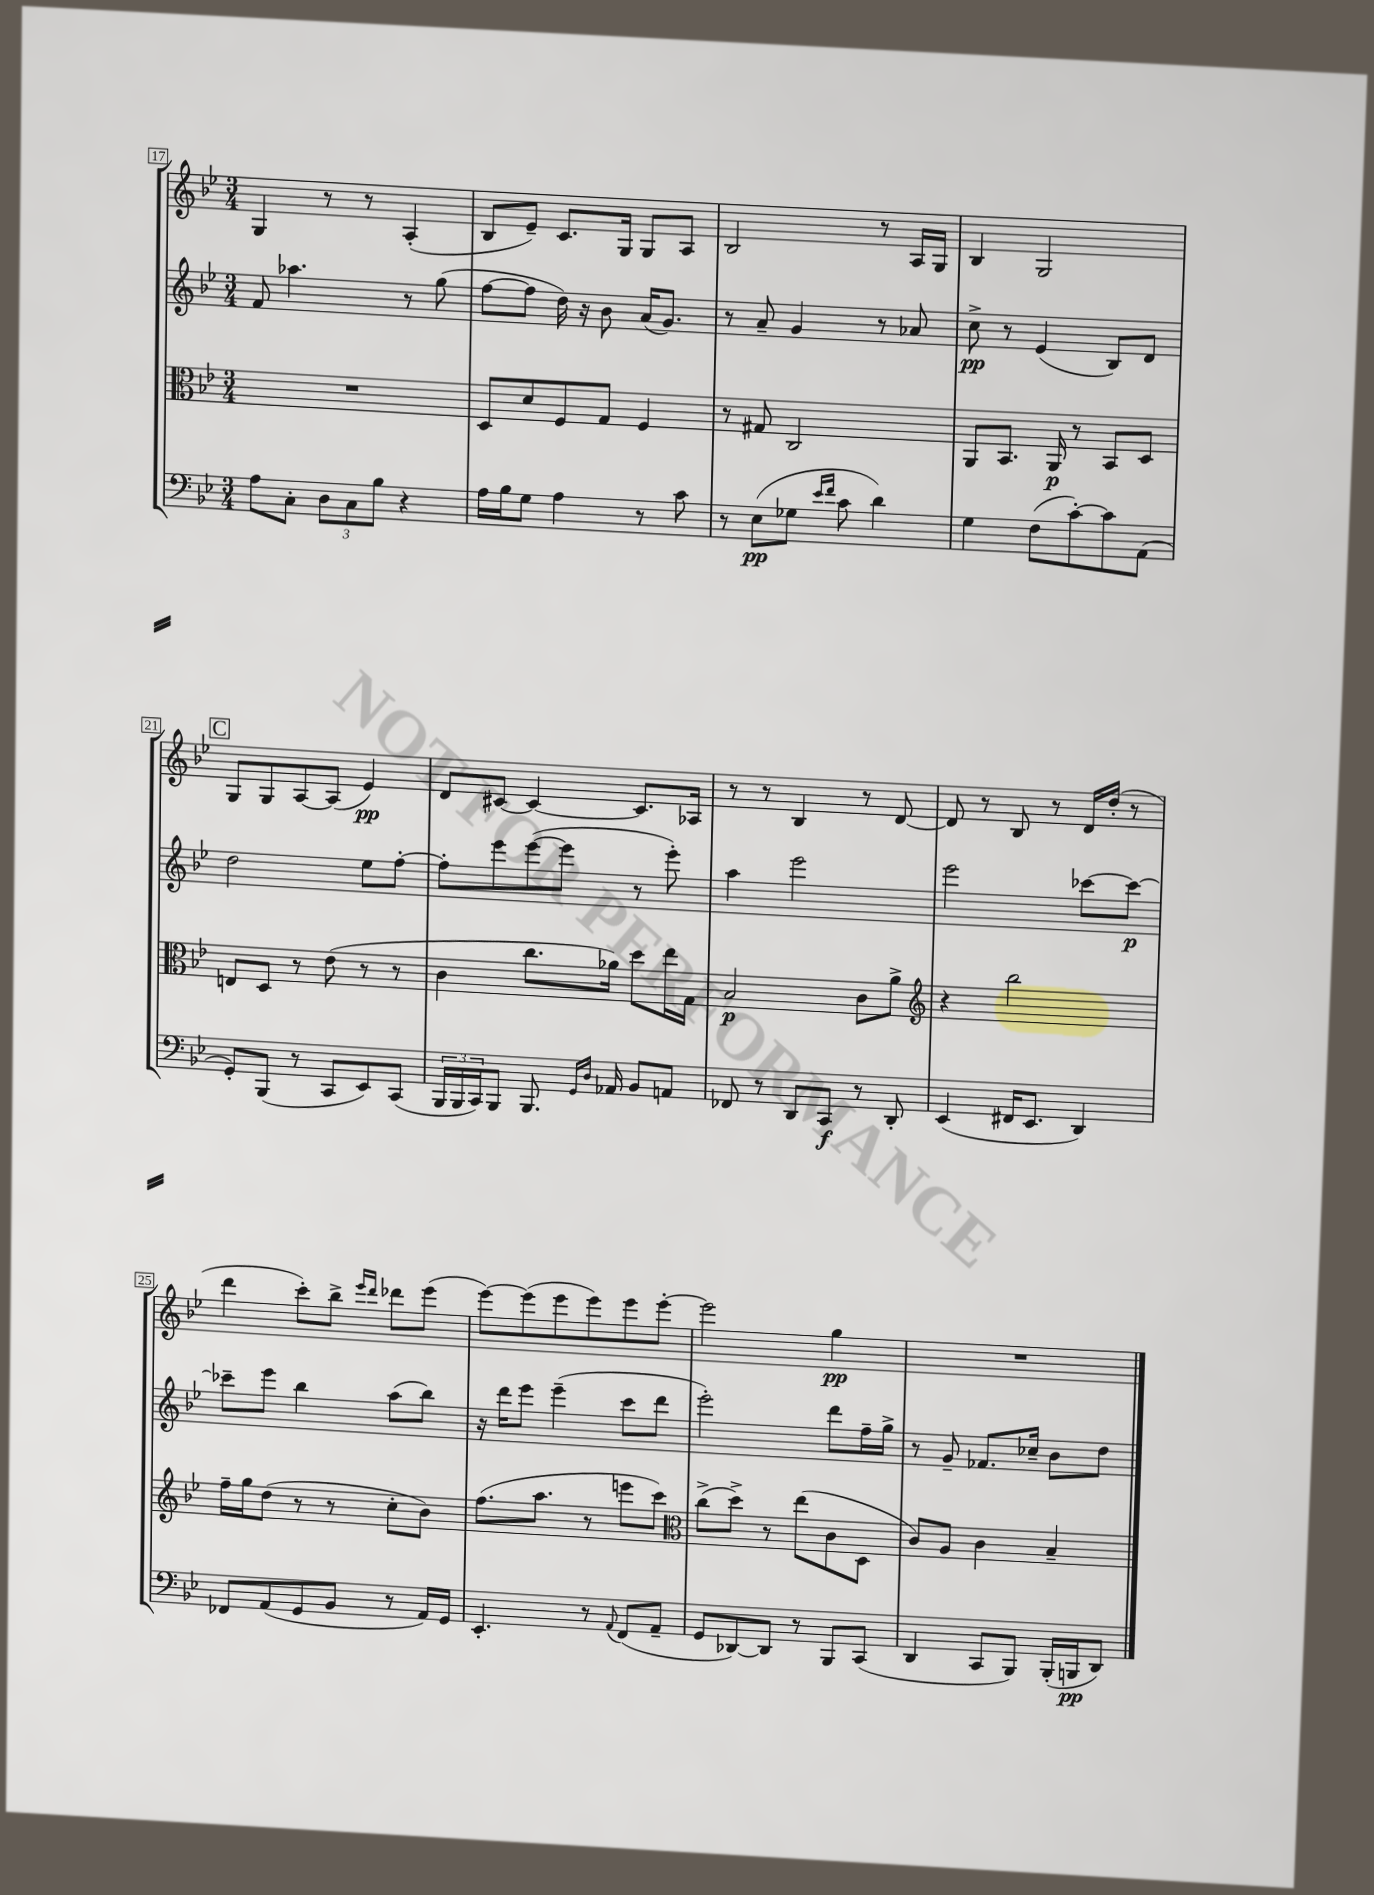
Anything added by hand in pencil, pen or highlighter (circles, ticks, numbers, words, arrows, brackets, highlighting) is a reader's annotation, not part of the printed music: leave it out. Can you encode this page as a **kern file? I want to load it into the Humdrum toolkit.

**kern	**dynam	**kern	**dynam	**kern	**dynam	**kern	**dynam
*part4	*part4	*part3	*part3	*part2	*part2	*part1	*part1
*staff4	*staff4	*staff3	*staff3	*staff2	*staff2	*staff1	*staff1
*clefF4	*	*clefC3	*	*clefG2	*	*clefG2	*
*k[b-e-]	*	*k[b-e-]	*	*k[b-e-]	*	*k[b-e-]	*
*M3/4	*	*M3/4	*	*M3/4	*	*M3/4	*
=17	=17	=17	=17	=17	=17	=17	=17
8A\L	.	2.r	.	8f/	.	4G/	.
8C'\J	.	.	.	4.aa-X\	.	.	.
12D\L	.	.	.	.	.	8r	.
12C\	.	.	.	.	.	.	.
.	.	.	.	.	.	8r	.
12B-\J	.	.	.	.	.	.	.
4r	.	.	.	8r	.	(4A'/	.
.	.	.	.	(8gg\	.	.	.
=18	=18	=18	=18	=18	=18	=18	=18
16A\LL	.	8D/L	.	[8ff\L	.	8B-/L	.
16B-\J	.	.	.	.	.	.	.
8G\J	.	8d/	.	8ff\J]	.	8e-~/J)	.
4A\	.	8F/	.	16dd\)	.	8.c/L	.
.	.	.	.	16r	.	.	.
.	.	8G/J	.	8b-\	.	.	.
.	.	.	.	.	.	16G/Jk	.
8r	.	4F/	.	(16a/KL	.	8G/L	.
.	.	.	.	8.g/J)	.	.	.
8c\	.	.	.	.	.	8A/J	.
=19	=19	=19	=19	=19	=19	=19	=19
8r	.	8r	.	8r	.	2B-/	.
(8E-\L	pp	8G#X/	.	8a~/	.	.	.
8G-X\J	.	2C/	.	4g/	.	.	.
16qqe-/LL	.	.	.	.	.	.	.
16qqf/JJ	.	.	.	.	.	.	.
8c\	.	.	.	.	.	.	.
4d\)	.	.	.	8r	.	8r	.
.	.	.	.	8a-X/	.	16A/LL	.
.	.	.	.	.	.	16G/JJ	.
=20	=20	=20	=20	=20	=20	=20	=20
4G\	.	8AA/L	.	8cc^\	pp	4B-/	.
.	.	8.BB-/J	.	8r	.	.	.
(8F\L	.	.	.	(4e-/	.	2G/	.
.	.	16AA/	p	.	.	.	.
[8c'\)	.	8r	.	.	.	.	.
8c\]	.	8BB-/L	.	8B-/L)	.	.	.
(8AA\J	.	8D/J	.	8d/J	.	.	.
!!LO:LB:g=z
!!LO:REH:place=s1:t=C
=21	=21	=21	=21	=21	=21	=21	=21
8GG'/L)	.	8En/L	.	2dd\	.	8G/L	.
(8BBB-/J	.	8D/J	.	.	.	8G/	.
8r	.	8r	.	.	.	[8A/	.
8CC/L	.	(8e-\	.	.	.	(8A/J]	.
8EE-/)	.	8r	.	8ee-\L	.	4e-/)	pp
(8CC/J	.	8r	.	[8ff'\J	.	.	.
=22	=22	=22	=22	=22	=22	=22	=22
24BBB-/LL	.	4c\	.	8ff'\L]	.	8d/L	.
24BBB-/	.	.	.	.	.	.	.
24CC/J)	.	.	.	.	.	.	.
8BBB-/J	.	.	.	8eee-\	.	[8c#X/J	.
8.BBB-/	.	8.cc\L	.	([8eee-\	.	4c#/_	.
.	.	.	.	8eee-\J]	.	.	.
16qqGG/LL	.	.	.	.	.	.	.
16qqD/JJ	.	.	.	.	.	.	.
16AA-X/	.	16a-X\Jk)	.	.	.	.	.
8BB-/L	.	8dd\L	.	8r	.	8.c#/L]	.
8AAn/J	.	16ee-\L	.	8eee-'\)	.	.	.
.	.	16G\JJ	.	.	.	16A-X/Jk	.
=23	=23	=23	=23	=23	=23	=23	=23
8FF-X/	.	2B-/	p	4aa\	.	8r	.
8r	.	.	.	.	.	8r	.
8DD/L	.	.	.	2eee-\	.	4B-/	.
8CC/J	f	.	.	.	.	.	.
8r	.	8c\L	.	.	.	8r	.
8DD'/	.	8a^\J	.	.	.	[8d/	.
=24	=24	=24	=24	=24	=24	=24	=24
*	*	*clefG2	*	*	*	*	*
(4EE-/	.	4r	.	2eee-\	.	8d/]	.
.	.	.	.	.	.	8r	.
16FF#X/KL	.	2bb-\	.	.	.	8B-/	.
8.EE-/J	.	.	.	.	.	.	.
.	.	.	.	.	.	8r	.
4DD/)	.	.	.	[8ccc-X\L	.	16d/LL	.
.	.	.	.	.	.	(16dd'/JJ	.
.	.	.	.	8ccc-\J_	p	8r	.
!!LO:LB:g=z
=25	=25	=25	=25	=25	=25	=25	=25
8FF-X/L	.	16ff~\LL	.	8ccc-X~\L]	.	4ddd\	.
.	.	16gg\J	.	.	.	.	.
(8AA/	.	(8dd\J	.	8eee-\J	.	.	.
8GG/	.	8r	.	4bb-\	.	8ccc'\L)	.
8BB-/J	.	8r	.	.	.	8bb-^\J	.
.	.	.	.	.	.	16qqeee-/LL	.
.	.	.	.	.	.	16qqddd/JJ	.
8r	.	8cc'\L	.	(8aa\L	.	8ddd-X\L	.
16AA/LL)	.	8b-\J)	.	8bb-\J)	.	(8eee-\J	.
16GG/JJ	.	.	.	.	.	.	.
=26	=26	=26	=26	=26	=26	=26	=26
4.EE-'/	.	(8.ff\L	.	16r	.	[8eee-\L)	.
.	.	.	.	16ddd\KL	.	.	.
.	.	.	.	8eee-\J	.	(8eee-\]	.
.	.	8.aa\J	.	.	.	.	.
.	.	.	.	(4eee-~\	.	8eee-\	.
8r	.	8r	.	.	.	8eee-\)	.
8qqAA/	.	.	.	.	.	.	.
(8FF/L	.	8eeen\L	.	8ccc\L	.	8eee-\	.
8AA~/J	.	8ccc\J)	.	8ddd\J	.	[8eee-'\J	.
=27	=27	=27	=27	=27	=27	=27	=27
*	*	*clefC3	*	*	*	*	*
8GG/L	.	(8cc^\L	.	2eee-'\)	.	2eee-\]	.
[8DD-X/)	.	8dd^\J)	.	.	.	.	.
8DD-/J]	.	8r	.	.	.	.	.
8r	.	(8ee-\L	.	.	.	.	.
8BBB-/L	.	8c\	.	8ddd\L	.	4gg\	pp
(8CC/J	.	8D\J	.	16ff~\L	.	.	.
.	.	.	.	16gg^\JJ	.	.	.
=28	=28	=28	=28	=28	=28	=28	=28
4DD/	.	8c/L)	.	8r	.	2.r	.
.	.	8A/J	.	8g~/	.	.	.
8CC/L	.	4c\	.	8.f-X/L	.	.	.
8BBB-/J)	.	.	.	.	.	.	.
.	.	.	.	16cc-X~/Jk	.	.	.
(16BBB-'/LL	.	4B-~/	.	8b-\L	.	.	.
16BBBn/J	pp	.	.	.	.	.	.
8DD/J)	.	.	.	8dd\J	.	.	.
==	==	==	==	==	==	==	==
*-	*-	*-	*-	*-	*-	*-	*-
